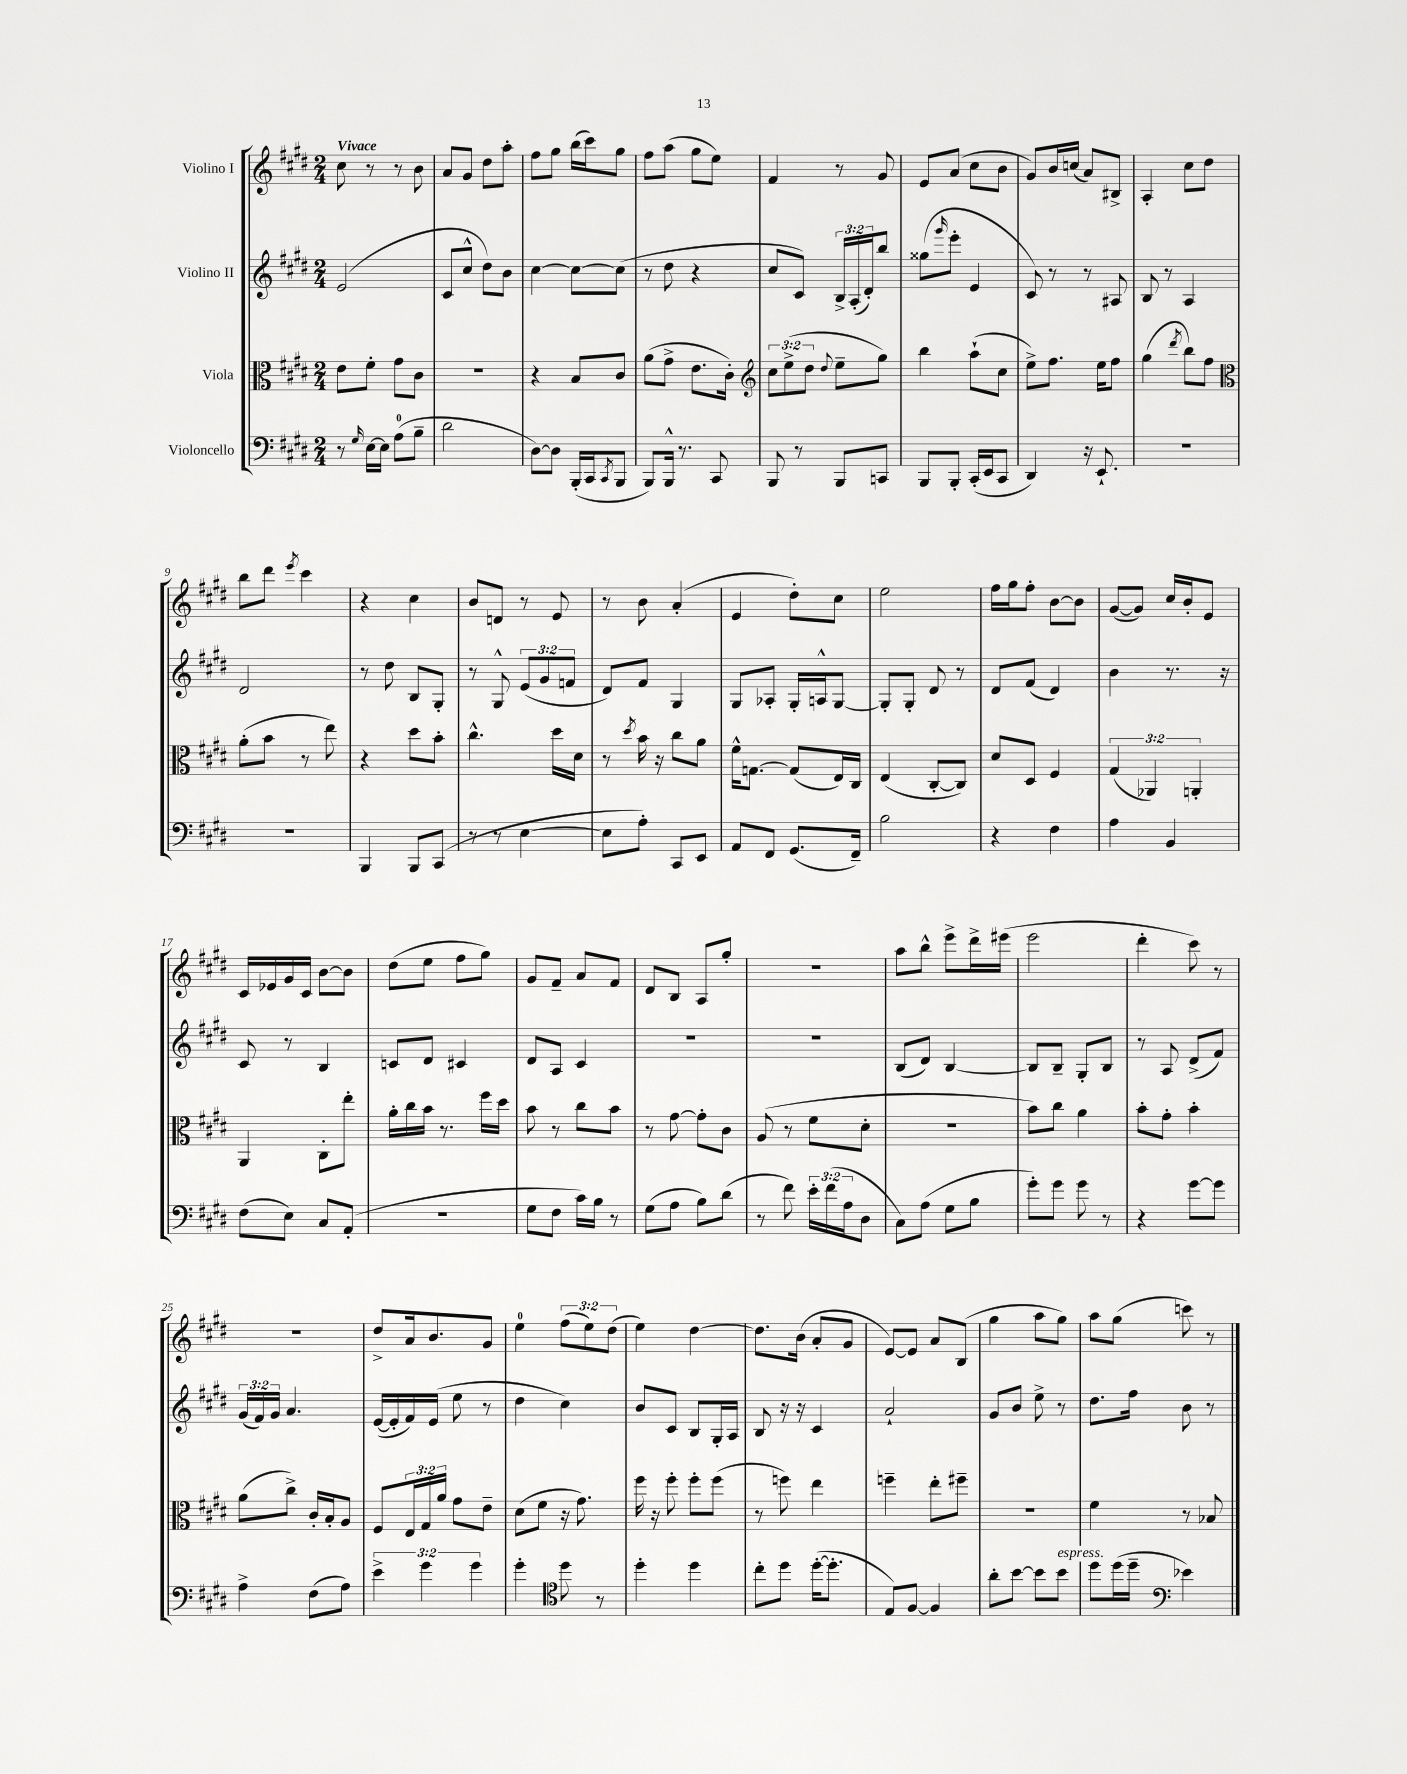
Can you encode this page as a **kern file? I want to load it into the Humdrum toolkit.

**kern	**kern	**kern	**kern
*staff4	*staff3	*staff2	*staff1
*clefF4	*clefC3	*clefG2	*clefG2
*k[f#c#g#d#]	*k[f#c#g#d#]	*k[f#c#g#d#]	*k[f#c#g#d#]
*M2/4	*M2/4	*M2/4	*M2/4
8r	8e\L	(2e/	8cc#\
16qqG#/	.	.	.
[16E\LL	8f#'\J	.	8r
16E\]JJ	.	.	.
(8A\L	8g#\L	.	8r
8B~\J	8c#\J	.	8b\
=	=	=	=
2d#\	2r	8c#/L	8a/L
.	.	8cc#^^/J	8g#/J
.	.	8dd#\L)	8dd#\L
.	.	8b\J	8aa'\J
=	=	=	=
[8D#\L)	4r	[4cc#\	8ff#\L
8D#\]J	.	.	8gg#\J
(16BBB'/LL	8B/L	8cc#\_L	(16bb\LL
16CC#/J	.	.	16ccc#\J)
8qCC#/	.	.	.
8BBB/J	8c#/J	(8cc#\]J	8gg#\J
=	=	=	=
8BBB/L)	(8a\L	8r	8ff#\L
16BBB^^/Jk	8g#^\J	8dd#\	(8aa\J
8.r	.	.	.
.	8.e\L	4r	8gg#\L
8CC#/	.	.	8ee\J)
.	16c#'\Jk)	.	.
=	=	=	=
*	*clefG2	*	*
8BBB/	12cc#\L	8cc#/L	4f#/
.	(12ee^\	.	.
8r	.	8c#/J)	.
.	12dd#\J	.	.
.	8qqdd#/	.	.
8BBB/L	8ee~\L	24B^/LL	8r
.	.	(24A'/	.
.	.	24d#'/J)	.
8CC/J	8gg#\J)	8bb/J	8g#/
=	=	=	=
8BBB/L	4bb\	(8gg##\L	8e/L
.	.	16qqggg#/	.
8BBB'/J	.	8eee'\J	(8a/J
(16CC#'/LL	(8aa`\L	4e/	8cc#\L
16EE/J	.	.	.
8CC#/J	8cc#\J	.	8b\J
=	=	=	=
4DD#/)	8ee^\L)	8c#/)	8g#/L)
.	8.ff#\J	8r	16b/L
.	.	.	(16cc/JJ
16r	.	8r	8a/L)
8.EE`/	16ee\LK	.	.
.	8ff#\J	8A#/	8B#^/J
=	=	=	=
2r	(4gg#\	8B/	4A'/
.	.	8r	.
.	8qddd#/	.	.
.	8bb\L)	4A/	8cc#\L
.	8ff#\J	.	8dd#\J
=	=	=	=
*	*clefC3	*	*
2r	(8a'\L	2d#/	8bb\L
.	8b\J	.	8ddd#\J
.	.	.	8qeee/
.	8r	.	4ccc#\
.	8ee\)	.	.
=	=	=	=
4BBB/	4r	8r	4r
.	.	8dd#\	.
8BBB/L	8dd#\L	8B/L	4cc#\
(8CC#/J	8b'\J	8G#'/J	.
=	=	=	=
8r	4.cc#^^\	8r	8b/L
8r	.	8G#^^/	8d/J
[4E\	.	(12e/L	8r
.	.	12g#/	.
.	16dd#\LL	.	8e/
.	.	12f/J	.
.	16d#\JJ	.	.
=	=	=	=
8E\]L	8r	8d#/L)	8r
.	8qdd#/	.	.
8A'\J)	16b\	8f#/J	8b\
.	16r	.	.
8CC#/L	8cc#\L	4G#/	(4a'/
8EE/J	8a\J	.	.
=	=	=	=
8AA/L	16f#^^\LK	8G#/L	4e/
.	[8.G\J	.	.
8FF#/J	.	8A-'/J	.
(8.GG#/L	(8G/]L	16G#'/LL	8dd#'\L)
.	.	16A^^/J	.
.	16E/L)	[8G#/J	8cc#\J
16FF#~/Jk)	16C#/JJ	.	.
=	=	=	=
2B\	(4E/	8G#'/]L	2ee\
.	.	8G#'/J	.
.	[8C#'/L	8d#/	.
.	8C#/]J)	8r	.
=	=	=	=
4r	8d#/L	8d#/L	16ff#\LL
.	.	.	16gg#\J
.	8D#/J	(8f#/J	8ff#'\J
4F#\	4F#/	4d#/)	[8b\L
.	.	.	8b\]J
=	=	=	=
4A\	(6G#/	4b\	([8g#/L
.	.	.	8g#/]J)
.	6AA-/)	.	.
4BB/	.	8.r	16cc#/LL
.	.	.	16b'/J
.	6AA'/	.	.
.	.	.	8e/J
.	.	16r	.
=	=	=	=
(8F#\L	4AA/	8c#/	16c#/LL
.	.	.	16e-/
8E\J)	.	8r	16g#/
.	.	.	16c#/JJ
8C#/L	8C#'\L	4B/	[8b\L
(8AA'/J	8ee'\J	.	8b\]J
=	=	=	=
2r	16a'\LL	8c/L	(8dd#\L
.	16cc#\	.	.
.	16b\JJ	8d#/J	8ee\J
.	8.r	.	.
.	.	4c#/	8ff#\L
.	16ff#\LL	.	8gg#\J)
.	16dd#\JJ	.	.
=	=	=	=
8G#\L	8b\	8d#/L	8g#/L
8F#\J	8r	8A/J	8f#~/J
16c#\LL)	8cc#\L	4c#/	8a/L
16B\JJ	.	.	.
8r	8b\J	.	8f#/J
=	=	=	=
(8G#\L	8r	2r	8d#/L
8A\J	[8g#\	.	8B/J
8B\L)	8g#'\]L	.	8A/L
(8d#\J	8c#\J	.	8gg#'/J
=	=	=	=
8r	(8A/	2r	2r
8f#\)	8r	.	.
24e'\LL	8f#\L	.	.
(24f#\	.	.	.
24A\J	.	.	.
8D#\J	8d#'\J	.	.
=	=	=	=
8C#\L)	2r	(8B/L	8aa\L
(8A\J	.	8d#/J)	8bb^^\J
8G#\L	.	[4B/	8eee^\L
8B\J	.	.	16ddd#^\L
.	.	.	(16eee#\JJ
=	=	=	=
8g#'\L)	8b\L)	8B/]L	2eee\
8g#\J	8cc#\J	8B~/J	.
8g#\	4a\	8G#'/L	.
8r	.	8B/J	.
=	=	=	=
4r	8b'\L	8r	4ddd#'\
.	8g#'\J	8A/	.
[8g#\L	4b'\	(8d#^/L	8ccc#\)
8g#\]J	.	8f#/J)	8r
=	=	=	=
4A^\	(8a\L	(24g#/LL	2r
.	.	24f#/)	.
.	.	24g#/JJ	.
.	8cc#^\J)	4.a/	.
(8F#\L	16c#'/LL	.	.
.	16B'/J	.	.
8A\J)	8A/J	.	.
=	=	=	=
6e^\	8F#/L	([16e/LL	8dd#^/L
.	.	16e'/]	.
.	24E/L	16f#/)	16a/k
6g#\	24G#/	.	.
.	.	(16e/JJ	8.b/
.	24a/JJ	.	.
.	8g#\L	8ee\	.
6g#\	.	.	.
.	8e~\J	8r	8g#/J
=	=	=	=
4g#'\	(8d#\L	4dd#\	4ee\
.	8f#\J	.	.
*clefC4	*	*	*
8dd#\	16r	4cc#\)	(12ff#\L
.	8.g#\)	.	.
.	.	.	12ee\)
8r	.	.	.
.	.	.	(12dd#\J
=	=	=	=
4dd#'\	16ff#\	8b/L	4ee\)
.	16r	.	.
.	8ff#'\	8c#/J	.
4dd#\	8ff#'\L	8B/L	[4dd#\
.	(8ff#\J	16G#'/L	.
.	.	16A/JJ	.
=	=	=	=
8cc#'\L	8r	8B/	8.dd#\]L
8dd#\J	8ff\)	16r	.
.	.	16r	(16b\Jk
([16dd#'\LK	4ee\	4c#/	8a'/L
8.dd#'\]J	.	.	.
.	.	.	8g#/J
=	=	=	=
8E/L)	4ff~\	2a`/	[8e/L)
[8F#/J	.	.	8e/]J
4F#/]	8ee'\L	.	8a/L
.	8ff#~\J	.	(8B/J
=	=	=	=
8a'\L	2r	8g#/L	4gg#\
[8b\J	.	8b/J	.
8b\]L	.	8ee^\	8aa\L
8b\J	.	8r	8gg#\J)
=	=	=	=
8dd#\L	4f#\	8.dd#\L	8aa\L
(16dd#\L	.	.	(8gg#\J
16dd#~\JJ	.	16ff#\Jk	.
*clefF4	*	*	*
4e-\)	8r	8b\	8ccc\)
.	8B-/	8r	8r
==	==	==	==
*-	*-	*-	*-
